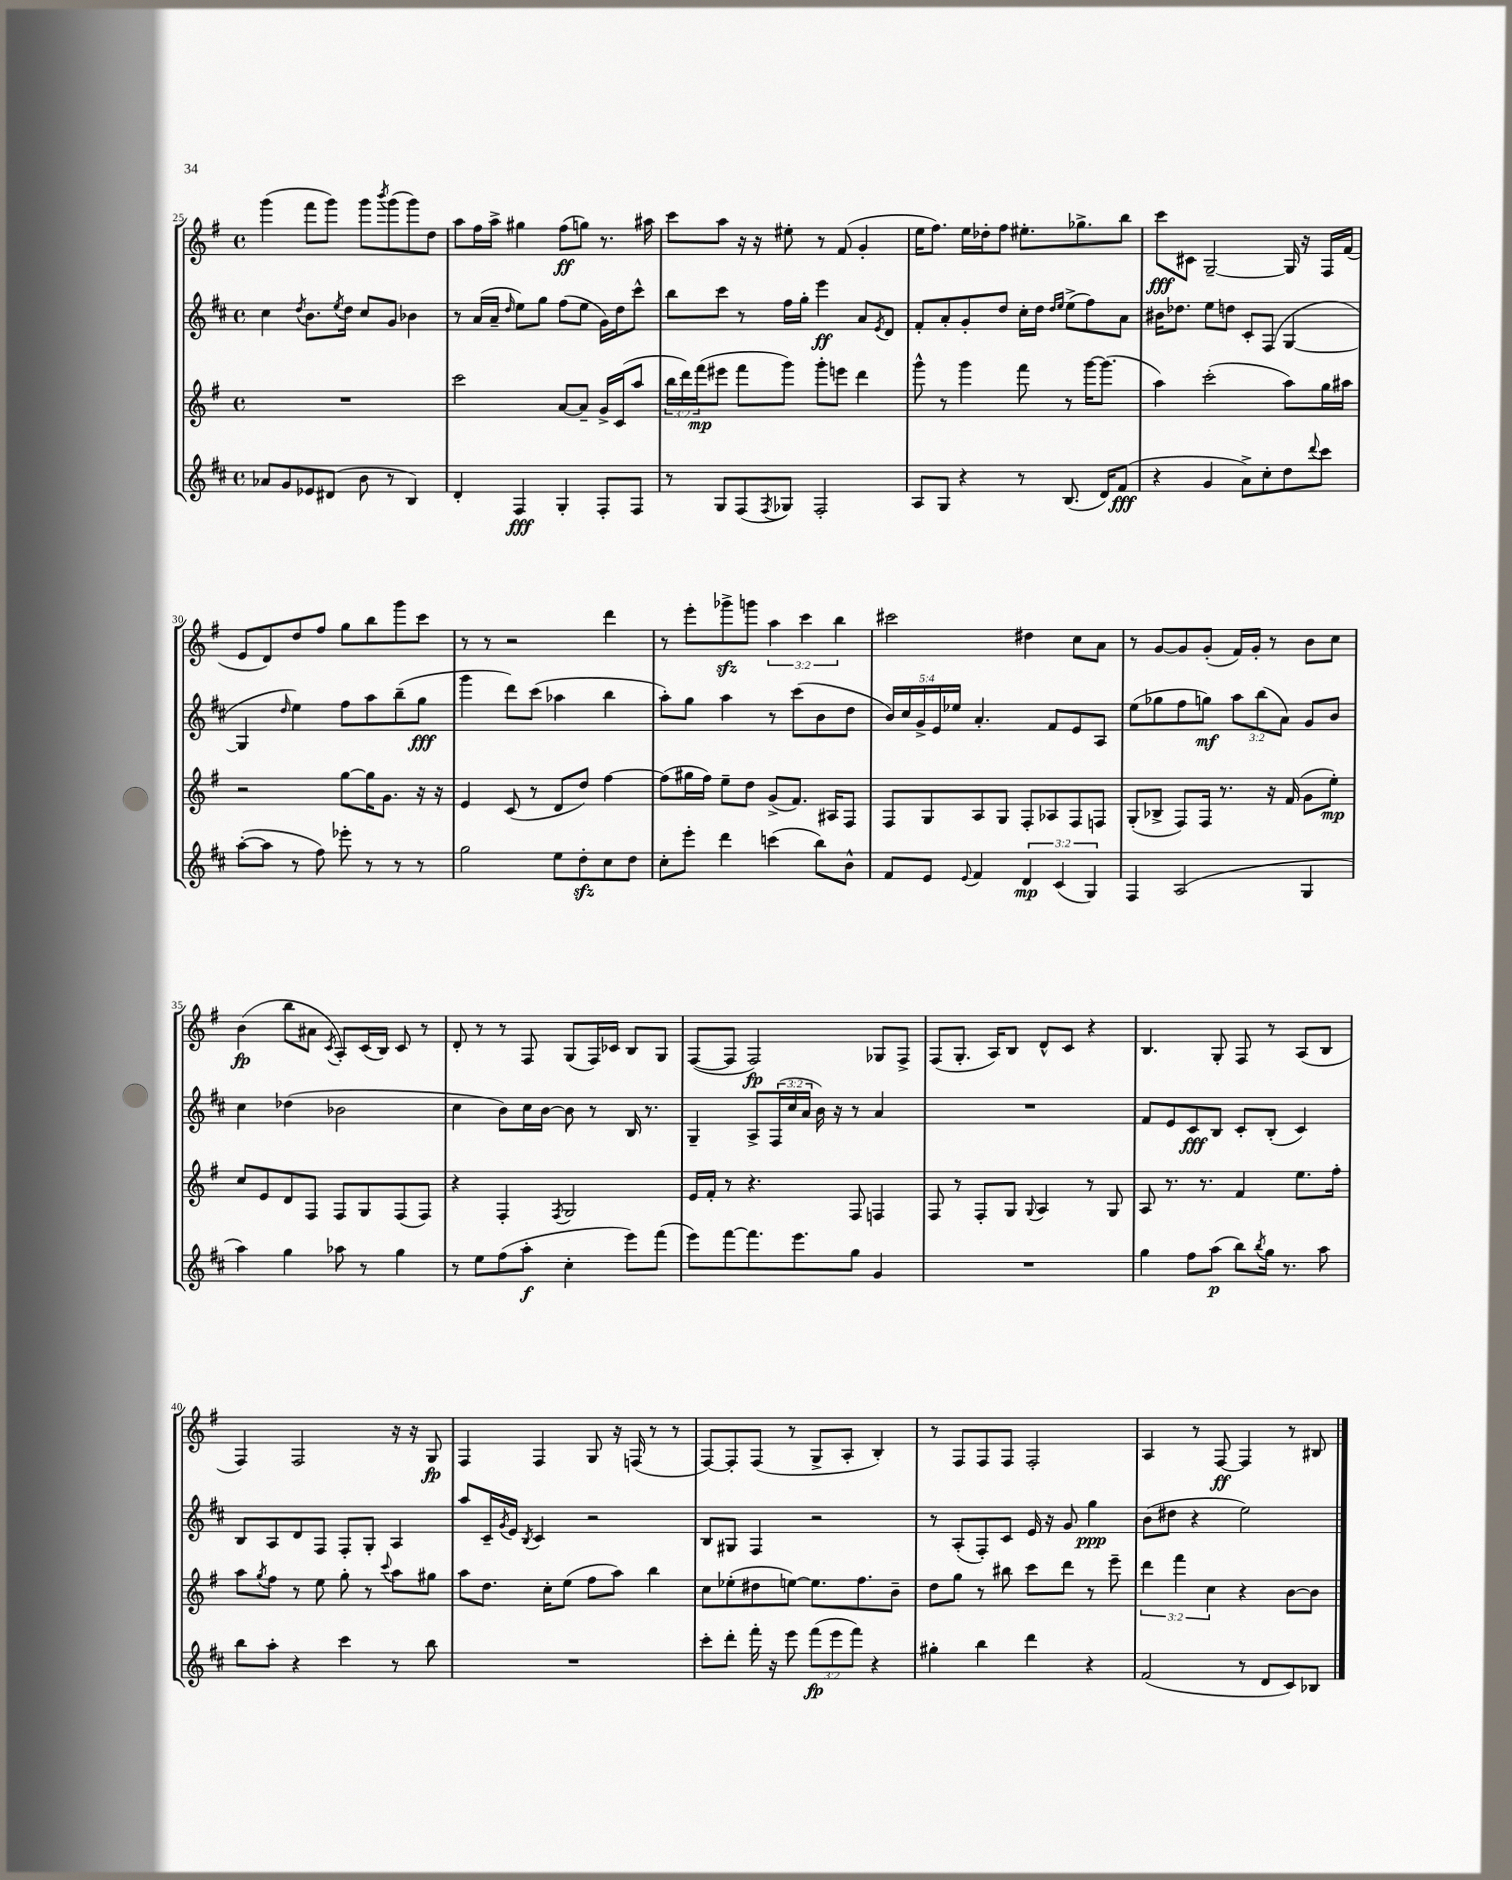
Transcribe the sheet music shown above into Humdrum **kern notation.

**kern	**kern	**kern	**kern
*staff4	*staff3	*staff2	*staff1
*clefG2	*clefG2	*clefG2	*clefG2
*k[f#c#]	*k[f#]	*k[f#c#]	*k[f#]
*M4/4	*M4/4	*M4/4	*M4/4
*met(c)	*met(c)	*met(c)	*met(c)
8a-	1r	4cc#	(4ggg
8g	.	.	.
.	.	8qdd	.
8e-	.	8.b	8fff#
(8d#	.	.	8ggg)
.	.	8qee	.
.	.	16dd	.
8b	.	8cc#	8ggg
.	.	.	8qbbb
8r	.	8g	(8ggg
4B)	.	4b-	8ggg)
.	.	.	8dd
=	=	=	=
4d'	2ccc	8r	8aa
.	.	(16a	16ff#
.	.	16a~	16aa^
.	.	16qqdd	.
4F#	.	8ee)	4gg#
.	.	8gg	.
4G'	[8a	(8ff#	(8ff#
.	8a~]	8ee	8gg)
8F#'	16g^	16g)	8.r
.	(16c	16dd	.
8F#	8aa	8ccc#^^	.
.	.	.	16aa#
=	=	=	=
8r	24bb	8bb	8ccc
.	24ddd)	.	.
.	(24fff#	.	.
8G	8eee#	8ccc#	8aa
(8F#	8fff#	8r	16r
.	.	.	16r
8qF#	.	.	.
8G-)	8ggg)	16ff#	8ee#'
.	.	16gg'	.
2F#'	8ggg'	4eee	8r
.	8eee	.	(8f#
.	4ddd	8a	4g'
.	.	8qe	.
.	.	8d	.
=	=	=	=
8A	8ggg^^	8f#'	16ee
.	.	.	8.ff#)
8G	8r	8a'	.
4r	4ggg	8g'	16ee
.	.	.	16dd-'
.	.	8dd	8ff#
8r	8fff#	16cc#'	8.ee#'
.	.	16dd	.
.	.	16qqdd	.
.	.	16qqee	.
(8.B	8r	(8ee^	.
.	.	.	8.gg-^
.	[16ggg	8ff#)	.
16d)	(8.ggg]	.	.
(8f#	.	8a	8bb
=	=	=	=
4r	4aa)	16b#	8ccc
.	.	8.dd-	.
.	.	.	8c#
4g	(2ccc'	8ee	[2G~
.	.	8dd	.
8a^)	.	8c#'	.
8cc#'	.	(8F#	.
8dd	8aa)	[4G	16G]
.	.	.	16r
8qqddd	.	.	.
8ccc#	16gg	.	16F#
.	16aa#	.	(16f#
=	=	=	=
([8aa'	2r	4G]	8e
8aa]	.	.	8d)
.	.	16qqdd	.
8r	.	4ee)	8dd
8ff#)	.	.	8ff#
8eee-'	[8gg	8ff#	8gg
8r	16gg]	8aa	8bb
.	8.g	.	.
8r	.	(8bb~	8ggg
8r	16r	8gg	8ccc
.	16r	.	.
=	=	=	=
2gg	4e	4ggg	8r
.	.	.	8r
.	(8c	8ddd)	2r
.	8r	(8ccc#	.
8ee	8d	4aa-	.
8dd'	8dd)	.	.
8cc#	[4ff#	4bb	4ddd
8dd	.	.	.
=	=	=	=
8cc#'	(8ff#]	8aa')	8r
8eee'	16gg#	8gg	8eee'
.	16ff#)	.	.
4ddd	8ee~	4aa	8ggg-^
.	8dd	.	8ggg
(4ccc	(8g^	8r	6aa
.	8.f#)	(8ccc#	.
.	.	.	6ccc
8bb)	.	8b	.
.	16A#	.	.
.	.	.	6bb
8b^^	8F#	8dd	.
=	=	=	=
8f#	8F#	20b)	2ccc#
.	.	20cc#	.
.	.	20g^	.
8e	8G	.	.
.	.	20e	.
.	.	20ee-	.
8qqe	.	.	.
4f#	8A	4.a'	.
.	8G	.	.
6d	8F#'	.	4dd#
.	8A-	8f#	.
(6c#	.	.	.
.	8F#	8e	8cc
6G)	.	.	.
.	8F	8A	8a
=	=	=	=
4F#	(8G'	(8ee	8r
.	8B-^	8gg-	[8g
(2A	8F#)	8ff#	8g]
.	16F#	8gg)	(8g'
.	8.r	.	.
.	.	12aa	16f#)
.	.	.	16g'
.	.	(12bb	.
.	16r	.	8r
.	.	12a)	.
.	(16f#	.	.
4G	8g	8g	8b
.	8ee')	8b	8cc
=	=	=	=
4aa)	8cc	4cc#	(4b
.	8e	.	.
4gg	8d	(4dd-	8bb
.	8F#	.	8a#
.	.	.	8qc
8aa-	8F#	2b-	8A')
8r	8G	.	(16c
.	.	.	16B)
4gg	(8F#	.	8c
.	8F#)	.	8r
=	=	=	=
8r	4r	4cc#	8d'
8ee	.	.	8r
(8ff#	4F#'	8b)	8r
8aa'	.	16cc#	8F#
.	.	[16b	.
.	8qF#	.	.
4cc#'	2G	8b]	(8G
.	.	8r	16F#)
.	.	.	16c-
8eee)	.	16B	8B
.	.	8.r	.
(8fff#	.	.	8G
=	=	=	=
8eee)	16e	4G~	([8F#
.	16f#'	.	.
[8fff#	8r	.	8F#]
8.fff#]	4.r	8A^	2F#)
.	.	(24F#	.
.	.	24cc#	.
8.eee	.	.	.
.	.	24a	.
.	.	16b)	.
.	.	16r	.
8gg	8F#	8r	.
4g	4F	4a	8G-
.	.	.	8F#^
=	=	=	=
1r	8F#	1r	(8F#
.	8r	.	8.G'
.	8F#'	.	.
.	.	.	16A)
.	8G	.	8B
.	8qqG	.	.
.	4A	.	8d^^
.	.	.	8c
.	8r	.	4r
.	8G	.	.
=	=	=	=
4gg	8A	8f#	4.B
.	8.r	8e	.
8ff#	.	8c#	.
.	8.r	.	.
(8aa	.	8B	8G'
8bb)	4f#	8c#'	8F#
8qbb	.	.	.
16gg	.	(8B'	8r
8.r	.	.	.
.	8.ee	4c#)	(8A
8aa	.	.	8B
.	16ff#'	.	.
=	=	=	=
8bb	8aa	8B	4F#)
.	8qgg	.	.
8aa'	8ff#	8A	.
4r	8r	8d	2F#
.	8ee	8F#	.
4ccc#	8gg'	8F#'	.
.	8r	8G'	.
.	8qqccc	.	.
8r	8aa	4A	16r
.	.	.	16r
8bb	8gg#	.	8G
=	=	=	=
1r	8aa	8aa	4F#
.	8.dd	16c#~	.
.	.	8qg	.
.	.	16e	.
.	.	8qB	.
.	.	4c#	4F#
.	16cc'	.	.
.	(8ee	.	.
.	8ff#	2r	8G
.	8aa)	.	16r
.	.	.	(16F
.	4bb	.	8r
.	.	.	8r
=	=	=	=
8ccc#'	8cc	8B	[8F#)
8ddd'	(8ee-'	8G#	8F#']
16fff#'	8dd#	4F#	(8F#
16r	.	.	.
8eee	[8ee)	.	8r
(12fff#	8.ee]	2r	8G^
12eee	.	.	.
.	.	.	8A'
12fff#)	.	.	.
.	8.ff#	.	.
4r	.	.	4B')
.	8b~	.	.
=	=	=	=
4gg#'	8dd	8r	8r
.	8gg	(8A'	8F#
4bb	8r	8F#')	8F#
.	8bb#	8c#	8F#
4ddd	8ccc	16e	2F#'
.	.	16r	.
.	8ddd	8g	.
4r	8r	4gg	.
.	8eee~	.	.
=	=	=	=
(2f#	6ddd	(8b	4A
.	.	8dd#	.
.	6fff#	.	.
.	.	4r	8r
.	6cc	.	.
.	.	.	[8F#
8r	4r	2ee)	4F#]
8d	.	.	.
8c#)	[8b	.	8r
8B-	8b]	.	8B#
==	==	==	==
*-	*-	*-	*-
